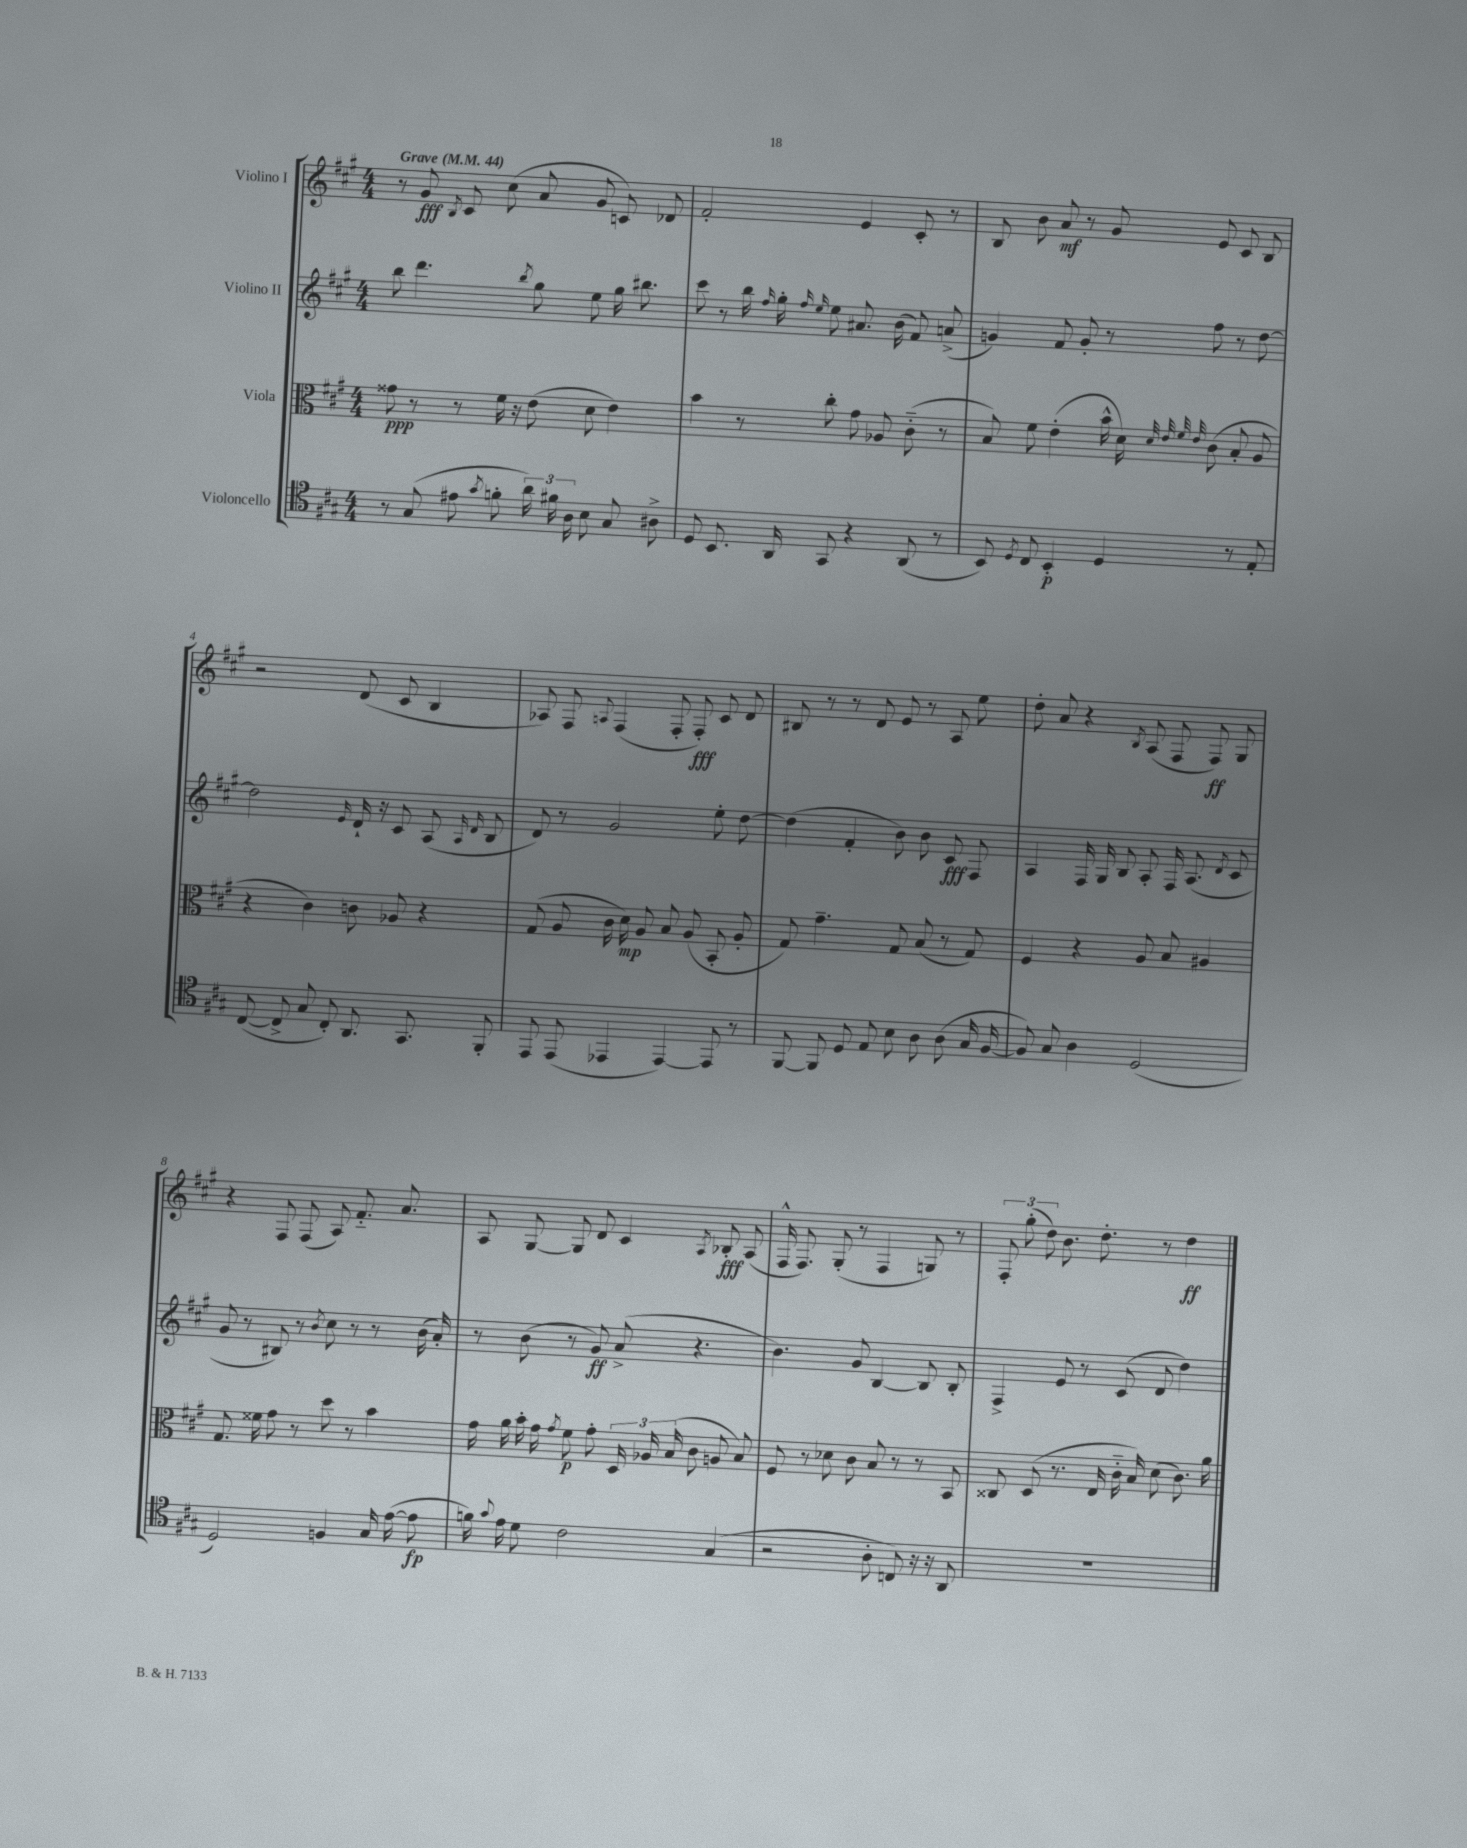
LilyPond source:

<<
\new StaffGroup <<
\new Staff = "s0" \with { instrumentName = "Violino I" } {
    \clef treble \key a \major \numericTimeSignature \time 4/4 \tempo "Grave" 4 = 44
    \autoBeamOff r8 gis'8\fff \acciaccatura { b8 } cis'8 cis''8( a'8 gis'8 c'8) des'8 |
    fis'2-. e'4 cis'8-. r8 |
    b8 b'8 a'8\mf r8 gis'8 e'8 cis'8 b8 |
    r2 d'8( cis'8 b4 |
    aes8) fis8 \appoggiatura { a8 } fis4( fis8-. fis8-.\fff) cis'8 d'8 |
    bis8 r8 r8 d'8 e'8 r8 a8 e''8 |
    d''8-. a'8 r4 \acciaccatura { b8 } a8( fis8 fis8\ff) gis8 |
    r4 fis8 fis8( a8) fis'8.-_ a'8. |
    a8 gis8~ gis8 d'8 cis'4 \acciaccatura { a8 } bes8-.\fff a8( |
    fis16-^ fis8.) gis8-.( r8 fis4 g8) r8 |
    \tuplet 3/2 { fis8-. gis''8-.( d''8) } b'8. d''8.-. r8 d''4\ff \bar "|." |
}
\new Staff = "s1" \with { instrumentName = "Violino II" } {
    \clef treble \key a \major \numericTimeSignature \time 4/4
    \autoBeamOff b''8 d'''4. \acciaccatura { b''8 } gis''8 e''8 gis''16 bis''8. |
    cis'''8 r8 b''16 \grace { fis''16 } gis''16-. \grace { fis''16 e''16 } e''8 ais'8. b'16( fis'8) a'8->( |
    g'4) fis'8 g'8-. r8 fis''8 r8 d''8~ |
    d''2 \grace { e'16 } d'16-! r16 cis'8 a8( \grace { a16 d'16 } b8 |
    d'8) r8 gis'2 e''8-. d''8~ |
    d''4( fis'4-. b'8) b'8 cis'8\fff fis8 |
    a4 fis16 gis16 b8 a8-. fis16 a8.( \acciaccatura { d'8 } cis'8 |
    gis'8 r8 bis8) r8 \acciaccatura { b'8 } cis''8 r8 r8 b'16( a'16-.) |
    r8 b'8( r8 gis'8\ff) a'8->( r4. |
    b'4.) gis'8 b4~ b8 b8-. |
    fis4-> e'8 r8 cis'8( d'8 d''4) \bar "|." |
}
\new Staff = "s2" \with { instrumentName = "Viola" } {
    \clef alto \key a \major \numericTimeSignature \time 4/4
    \autoBeamOff gisis'8\ppp r8 r8 fis'16 r16 e'8( d'8 e'4) |
    b'4 r8 cis''8-. gis'8 aes8 cis'8-_( r8 |
    b8) fis'8 e'4-.( b'16-^ d'16) \grace { d'32 e'32 fis'32 e'32 } cis'8( b8-. a8 |
    r4 cis'4) c'8 aes8 r4 |
    gis8( a8 cis'16 d'16\mp) a8 b8 a8( b,8-. a8-. |
    gis8) gis'4.-- gis8 b8( r8 gis8) |
    fis4 r4 a8 b8 ais4 |
    gis8. fisis'16 gis'8 r8 d''8 r8 b'4 |
    gis'16 a'16 b'16-. gis'16 \acciaccatura { gis'8 } fis'8\p gis'8-. \tuplet 3/2 { d16 aes16 b16( } cis'8 a8 b8) |
    fis8 r8 des'8 cis'8 b8 r8 r8 b,8 |
    cisis8 d8( r8. e16 cis'16-_ b16) d'8( cis'8.) a'16 \bar "|." |
}
\new Staff = "s3" \with { instrumentName = "Violoncello" } {
    \clef tenor \key a \major \numericTimeSignature \time 4/4
    \autoBeamOff r8 gis8( eis'8 \acciaccatura { gis'8 } f'8-. \tuplet 3/2 { a'16) fis'16 a16 } b8 gis8 ais8-> |
    d8 b,8. a,16 gis,8 r4 a,8( r8 |
    b,8) \acciaccatura { d8 } cis8 b,4-.\p d4 r8 e8-. |
    cis8~( cis8-> gis8 cis8-.) a,8. gis,8. fis,8-. |
    e,8 e,8( ees,4 ees,4~) ees,8 r8 |
    fis,8~ fis,8 d8 e8 b8 a8 a8( gis16 fis16~ |
    fis8) gis8 a4 d2( |
    d2) f4 gis16 e'16~( e'8\fp |
    f'16) \appoggiatura { gis'8 } e'16 d'8 cis'2 gis4( |
    r2 a8-. c8) r16 r16 a,8 |
    R1 \bar "|." |
}
>>
>>
